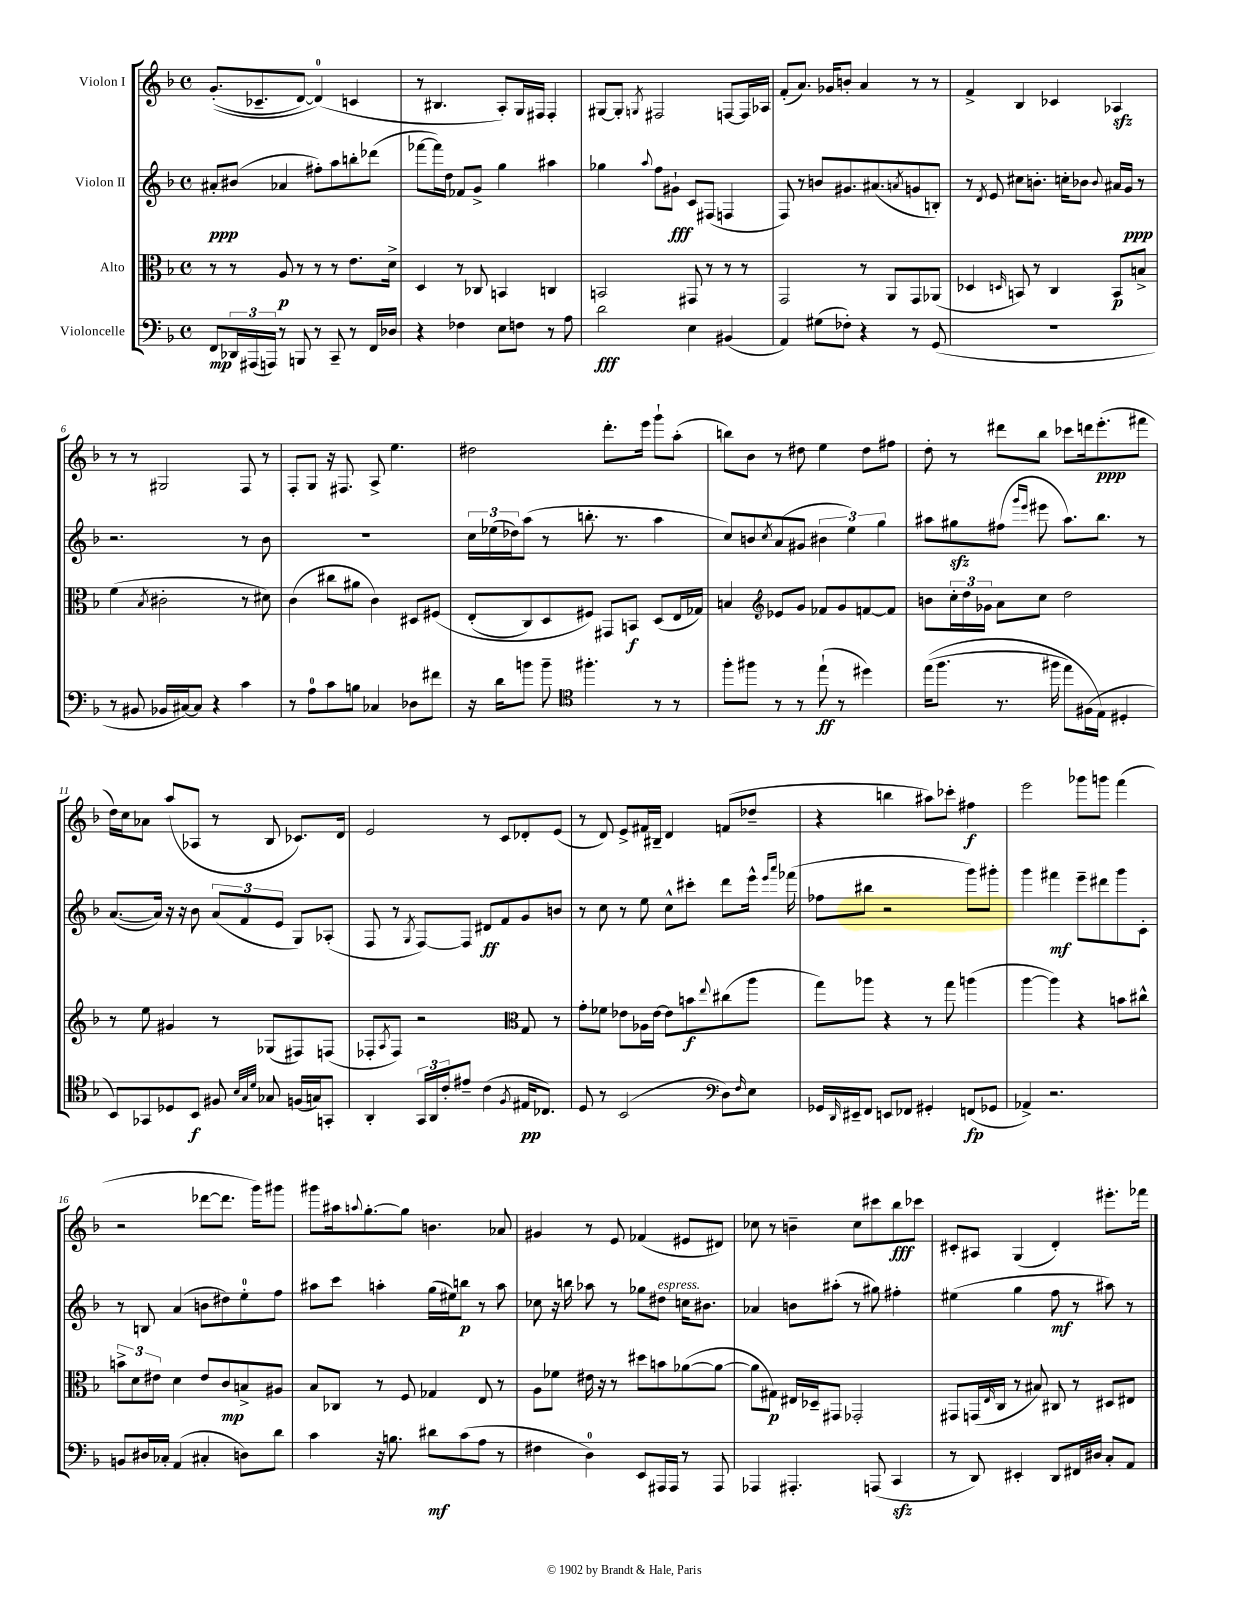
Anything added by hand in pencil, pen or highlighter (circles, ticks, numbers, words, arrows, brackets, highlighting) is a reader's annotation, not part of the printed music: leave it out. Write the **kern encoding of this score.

**kern	**dynam	**kern	**dynam	**kern	**dynam	**kern	**dynam
*part4	*part4	*part3	*part3	*part2	*part2	*part1	*part1
*staff4	*staff4	*staff3	*staff3	*staff2	*staff2	*staff1	*staff1
*I"Violoncelle	*	*I"Alto	*	*I"Violon II	*	*I"Violon I	*
*clefF4	*	*clefC3	*	*clefG2	*	*clefG2	*
*k[b-]	*	*k[b-]	*	*k[b-]	*	*k[b-]	*
*M4/4	*	*M4/4	*	*M4/4	*	*M4/4	*
*met(c)	*	*met(c)	*	*met(c)	*	*met(c)	*
=1	=1	=1	=1	=1	=1	=1	=1
8FF/L	mp	8r	.	8a#X'/L	ppp	((8.g'/L	.
24DD-X/L	.	8r	.	(8b#X/J	.	.	.
(24AAA#X/	.	.	.	.	.	.	.
.	.	.	.	.	.	8.c-X~/	.
24AAAn/JJ)	.	.	.	.	.	.	.
8r	.	8A/	p	4a-X/	.	.	.
8BBBn/	.	8r	.	.	.	[8d/J)	.
8r	.	8r	.	8ff#X'\L)	.	(4d/])	.
8CC~/	.	8r	.	8aa\	.	.	.
8r	.	8.e\L	.	8bbn'\	.	4cn/	.
16FF/LL	.	.	.	(8ddd-X\J	.	.	.
16D-X/JJ	.	16d^\Jk	.	.	.	.	.
=2	=2	=2	=2	=2	=2	=2	=2
4r	.	4D/	.	[8fff-X\L	.	8r	.
.	.	.	.	16fff-\L])	.	4.B#X/	.
.	.	.	.	16dd\JJ	.	.	.
4F-X\	.	8r	.	8f-X/L	.	.	.
.	.	8C-X/	.	8g^/J	.	.	.
8E\L	.	4BBn/	.	4gg\	.	8A'/L)	.
8Fn\J	.	.	.	.	.	16G/L	.
.	.	.	.	.	.	16F#X/JJ	.
8r	.	4Cn/	.	4aa#X\	.	4F#'/	.
8A\	.	.	.	.	.	.	.
=3	=3	=3	=3	=3	=3	=3	=3
2d\	fff	2BBn/	.	4gg-X\	.	[8G#X/L	.
.	.	.	.	.	.	8G#'/J]	.
.	.	.	.	8qqaa/	.	8qGn/	.
.	.	.	.	8ff\L	.	2F#X/	.
.	.	.	.	8g#X`\J	fff	.	.
4E\	.	8GG#X/	.	8c/L	.	.	.
.	.	8r	.	(8F#X/J	.	.	.
(4BB#X/	.	8r	.	4Fn/	.	[8Fn/L	.
.	.	8r	.	.	.	16F/L]	.
.	.	.	.	.	.	16A-X/JJ	.
=4	=4	=4	=4	=4	=4	=4	=4
4AA/)	.	2GG/	.	8F/)	.	(8f'/L	.
.	.	.	.	8r	.	8.a/J)	.
(8G#X\L	.	.	.	8bn/L	.	.	.
.	.	.	.	.	.	16g-X/KL	.
8F-X'\J)	.	.	.	8.g#X/	.	8bn'/J	.
4r	.	8r	.	.	.	4a/	.
.	.	.	.	(8.a#X/	.	.	.
.	.	8AA/L	.	.	.	.	.
.	.	.	.	8qan/	.	.	.
8r	.	8GG/	.	8gn/	.	8r	.
(8GG/	.	(8AA-X/J	.	8Bn'/J)	.	8r	.
=5	=5	=5	=5	=5	=5	=5	=5
1r	.	4D-X/	.	8r	.	4f^/	.
.	.	.	.	8qd/	.	.	.
.	.	.	.	8e/	.	.	.
.	.	16qqDn/	.	.	.	.	.
.	.	8BBn/)	.	8cc#X\L	.	4B-/	.
.	.	8r	.	8.bn'\J	.	.	.
.	.	4C/	.	.	.	4c-X/	.
.	.	.	.	16ccn'\KL	.	.	.
.	.	.	.	8b-X\J	.	.	.
.	.	.	.	8qqb-/	.	.	.
.	.	8BB/L	p	16a#X/LL	.	4A-Xzz/	.
.	.	.	.	16g/JJ	ppp	.	.
.	.	8Bn^/J	.	8r	.	.	.
!!LO:LB:g=z
=6	=6	=6	=6	=6	=6	=6	=6
8r	.	(4f\	.	2.r	.	8r	.
8BB#X/	.	.	.	.	.	8r	.
.	.	8qB-/	.	.	.	.	.
16BB-X/LL	.	2c#X'\	.	.	.	2G#X/	.
[16C#X/J)	.	.	.	.	.	.	.
8C#/J]	.	.	.	.	.	.	.
4r	.	.	.	.	.	.	.
4c\	.	8r	.	8r	.	8F/	.
.	.	8d#X\)	.	8b-\	.	8r	.
=7	=7	=7	=7	=7	=7	=7	=7
8r	.	(4c\	.	1r	.	8F'/L	.
8A\L	.	.	.	.	.	8G/J	.
8c\	.	8cc#X\L	.	.	.	16r	.
.	.	.	.	.	.	8.F#X/	.
8Bn\J	.	8a#X\J	.	.	.	.	.
4C-X/	.	4c\)	.	.	.	8A^/	.
.	.	.	.	.	.	4.ee\	.
8D-X\L	.	8D#X/L	.	.	.	.	.
8f#X\J	.	(8F#X/J	.	.	.	.	.
=8	=8	=8	=8	=8	=8	=8	=8
16r	.	(8E'/L	.	24cc\LL	.	2dd#X\	.
.	.	.	.	(24ee-X\	.	.	.
16d\KL	.	.	.	.	.	.	.
.	.	.	.	24dd-X\J)	.	.	.
8bn\J	.	8C/)	.	(8aa\J	.	.	.
8b~\	.	8D/	.	8r	.	.	.
*clefC4	*	*	*	*	*	*	*
4.ff#X'\	.	8F#X/J)	.	8.bbn'\	.	.	.
.	.	8GG#X/L	.	.	.	8.ddd'\L	.
.	.	.	.	8.r	.	.	.
.	.	8BBn/J	f	.	.	.	.
.	.	.	.	.	.	16eee\Jk	.
8r	.	(8D/L	.	4aa\	.	8ggg`\L	.
8r	.	16E/L	.	.	.	(8aa'\J	.
.	.	16G-X/JJ)	.	.	.	.	.
=9	=9	=9	=9	=9	=9	=9	=9
8ff'\L	.	4Bn/	.	8cc/L)	.	8bbn\L)	.
8ff#X\J	.	.	.	8bn/	.	8b-\J	.
*	*	*clefG2	*	*	*	*	*
.	.	.	.	8qcc/	.	.	.
8r	.	8e-X/L	.	(8a/	.	8r	.
8r	.	8g/J	.	8g#X/J	.	8dd#X\	.
(8ee`\	ff	8f-X/L	.	6b#X\	.	4ee\	.
8r	.	8g/	.	.	.	.	.
.	.	.	.	6ee\)	.	.	.
4dd#X\)	.	[8fn/	.	.	.	8dd#\L	.
.	.	.	.	6gg\	.	.	.
.	.	8f/J]	.	.	.	8ff#X\J	.
=10	=10	=10	=10	=10	=10	=10	=10
((16ee\KL	.	8bn\L	.	8aa#X\L	.	8dd'\	.
8.ff\J	.	.	.	.	.	.	.
.	.	24cc'\L	.	8gg#Xzz\	.	8r	.
.	.	24dd\	.	.	.	.	.
.	.	24g-X\JJ	.	.	.	.	.
8.r	.	8a\L	.	(8ff#X\J	.	8ddd#X\L	.
.	.	.	.	16qqggg/LL	.	.	.
.	.	.	.	16qqeee/JJ	.	.	.
.	.	8cc\J	.	8eee#X\	.	8bb-\J	.
16ff#X\	.	.	.	.	.	.	.
8ee\L)	.	2dd\	.	8.aa#\L)	.	8ccc-X\L	.
(16F#X\L	.	.	.	.	.	16dddn\k	.
16E\JJ)	.	.	.	8.bb-\J	.	(8.eee'\	ppp
4D#X'/	.	.	.	.	.	.	.
.	.	.	.	8r	.	8fff#X\J	.
!!LO:LB:g=z
=11	=11	=11	=11	=11	=11	=11	=11
8BB-/L)	.	8r	.	([8.a/L	.	16dd\LL)	.
.	.	.	.	.	.	16cc\J	.
8GG-X/	.	8ee\	.	.	.	8a-X\J	.
.	.	.	.	16a/Jk])	.	.	.
8D-X/	.	4g#X/	.	16r	.	(8aa/L	.
.	.	.	.	16r	.	.	.
8BB-/J	f	.	.	8b-\	.	8A-X/J	.
8F#X/	.	8r	.	(12a/L	.	8r	.
.	.	.	.	12f/	.	.	.
32qqB-/LLL	.	.	.	.	.	.	.
32qqG/	.	.	.	.	.	.	.
32qqd/JJJ	.	.	.	.	.	.	.
8G-X/	.	(8G-X/L	.	.	.	8B-/	.
.	.	.	.	12e/J	.	.	.
(16Fn/LL	.	8F#X/)	.	8G/L)	.	8.c-X/L)	.
16Gn/J)	.	.	.	.	.	.	.
8GGn'/J	.	(8Fn/J	.	(8A-X'/J	.	.	.
.	.	.	.	.	.	16d/Jk	.
=12	=12	=12	=12	=12	=12	=12	=12
4AA'/	.	8F-X'/L	.	8F/	.	2e/	.
.	.	8qA/	.	.	.	.	.
.	.	8F-/J)	.	8r	.	.	.
.	.	.	.	8qG/	.	.	.
24GG/LL	.	2r	.	[8F/L)	.	.	.
24AA/	.	.	.	.	.	.	.
24c'/J	.	.	.	.	.	.	.
8e#X~/J	.	.	.	8F/J]	.	.	.
(4c\	.	.	.	8d#X/L	ff	8r	.
.	.	.	.	8f/	.	8c/L	.
8qF/	.	.	.	.	.	.	.
*	*	*clefC3	*	*	*	*	*
16E#X/KL	pp	8G/	.	8g/	.	8d-X'/	.
8.C-X/J)	.	.	.	.	.	.	.
.	.	8r	.	8bn/J	.	(8e/J	.
=13	=13	=13	=13	=13	=13	=13	=13
8D/	.	8g'\L	.	8r	.	8r	.
8r	.	8f-X\J	.	8cc\	.	8d/)	.
(2BB-/	.	8e-X\L	.	8r	.	8e^/L	.
.	.	16A-X\L	.	8ee\	.	16f#X/L	.
.	.	[16e-\JJ	.	.	.	16B#X~/JJ	.
.	.	8e-\L]	.	8cc^^\L	.	4d/	.
.	.	8bn\	f	8ccc#X'\J	.	.	.
*clefF4	*	*	*	*	*	*	*
.	.	8qqee/	.	.	.	.	.
8D\L)	.	(8cc#X\	.	8ddd\L	.	(8fn/L	.
16qqF/	.	.	.	.	.	.	.
8E\J	.	8aa\J	.	16eee^^\Jk	.	8dd-X~/J	.
.	.	.	.	16qqeee/LL	.	.	.
.	.	.	.	16qqaaa/JJ	.	.	.
.	.	.	.	(16fff-X\	.	.	.
=14	=14	=14	=14	=14	=14	=14	=14
16GG-X/LL	.	8gg\L)	.	8ff-X\L	.	4r	.
16qqDD/	.	.	.	.	.	.	.
16EE#X~/J	.	.	.	.	.	.	.
8FF/J	.	8aa-X\J	.	8bb#X\J	.	.	.
8EEn/L	.	4r	.	2r	.	4bbn\	.
8FF-X/J	.	.	.	.	.	.	.
4GG#X'/	.	8r	.	.	.	8aa#X\L)	.
.	.	8gg\	.	.	.	8ccc-X'\J	.
(8FFn/L	fp	(4aan\	.	8ggg\L)	.	4ff#X\	f
8GG-X/J	.	.	.	8ggg#X'\J	.	.	.
=15	=15	=15	=15	=15	=15	=15	=15
4AA-X^/)	.	[4aa\	.	4ggg\	.	2eee\	.
2.r	.	4aa\])	.	4fff#X\	mf	.	.
.	.	4r	.	8eee~\L	.	8ggg-X\L	.
.	.	.	.	8ddd#X\	.	8gggn\J	.
.	.	8bn\L	.	8ggg\	.	(4fff\	.
.	.	8cc#X^^\J	.	8c'\J	.	.	.
!!LO:LB:g=z
=16	=16	=16	=16	=16	=16	=16	=16
8BBn/L	.	12bn^\L	.	8r	.	2r	.
.	.	12d\	.	.	.	.	.
16D#X/L	.	.	.	8Bn/	.	.	.
.	.	12e#X\J	.	.	.	.	.
16C-X'/JJ	.	.	.	.	.	.	.
(4AA/	.	4d\	.	(4a/	.	.	.
4C#X'/	.	8e#/L	.	8bn\L	.	[8ddd-X\L	.
.	.	8c/	mp	8dd#X\)	.	8.ddd-\J]	.
8Dn\L)	.	8Bn^/	.	8ee'\	.	.	.
.	.	.	.	.	.	16ggg\KL)	.
8d\J	.	8A#X/J	.	8ff\J	.	8ggg#X\J	.
=17	=17	=17	=17	=17	=17	=17	=17
4c\	.	8B-/L	.	8aa#X\L	.	8ggg#X\L	.
.	.	8C-X/J	.	8ccc\J	.	16aa#X\k	.
.	.	.	.	.	.	8qqaan/	.
.	.	.	.	.	.	[8.gg'\	.
16r	.	8r	.	4aan'\	.	.	.
8.Bn\	.	.	.	.	.	.	.
.	.	8F/	.	.	.	8gg\J]	.
8d#X\L	mf	4G-X/	.	(16gg\LL	.	4.bn\	.
.	.	.	.	16ee#X\J)	.	.	.
(8c\	.	.	.	8bbn\J	p	.	.
8A\J	.	8E/	.	8r	.	.	.
8r	.	8r	.	8aa\	.	8a-X/	.
=18	=18	=18	=18	=18	=18	=18	=18
4F#X\	.	8A\L	.	8cc-X\	.	4g#X/	.
.	.	8f-X\J	.	16r	.	.	.
.	.	.	.	16bbn\	.	.	.
4D\)	.	16e#X\	.	8aa-X\	.	8r	.
.	.	16r	.	.	.	.	.
.	.	8r	.	8r	.	8e/	.
8EE/L	.	8dd#X\L	.	8gg-X\L	.	(4f-X/	.
!	!	!	!	!LO:TX:a:i:t=espress.	!	!	!
16AAA#X/L	.	8bn\	.	8dd#X\J	.	.	.
16AAA#/JJ	.	.	.	.	.	.	.
8r	.	([8a-X\	.	16ccn\KL	.	8e#X/L	.
.	.	.	.	8.b#X\J	.	.	.
8AAA#/	.	8a-\J_	.	.	.	8d#X/J)	.
=19	=19	=19	=19	=19	=19	=19	=19
4AAA-X/	.	8a-\L]	.	4a-X/	.	8cc-X\	.
.	.	8G#X\J)	p	.	.	8r	.
4.AAA#X'/	.	16E#X/LL	.	8bn\L	.	4bn~\	.
.	.	16D-X~/J	.	.	.	.	.
.	.	8GG#X/J	.	(8aa#X'\J	.	.	.
.	.	2GG-X'/	.	8r	.	8cc-\L	.
(8AAAn/	.	.	.	8gg#X\)	.	8ccc#X\	.
4CCzz/	.	.	.	4ff#X'\	.	8bb-\	fff
.	.	.	.	.	.	8ccc-X\J	.
=20	=20	=20	=20	=20	=20	=20	=20
8r	.	8GG#X/L	.	(4ee#X\	.	8c#X'/L	.
8DD/)	.	(16GGn/L	.	.	.	8A#X/J	.
.	.	16qqE/	.	.	.	.	.
.	.	16C/JJ	.	.	.	.	.
4EE#X'/	.	8r	.	4gg\	.	(4G/	.
.	.	8B#X/)	.	.	.	.	.
8DD/L	.	8C#X/	.	8ff\	mf	4d'/)	.
16FF#X/L	.	8r	.	8r	.	.	.
16D#X/JJ	.	.	.	.	.	.	.
8C'/L	.	8D#X/L	.	8aa#X\)	.	8.eee#X'\L	.
8AA/J	.	8E#X/J	.	8r	.	.	.
.	.	.	.	.	.	16fff-X\Jk	.
==	==	==	==	==	==	==	==
*-	*-	*-	*-	*-	*-	*-	*-
